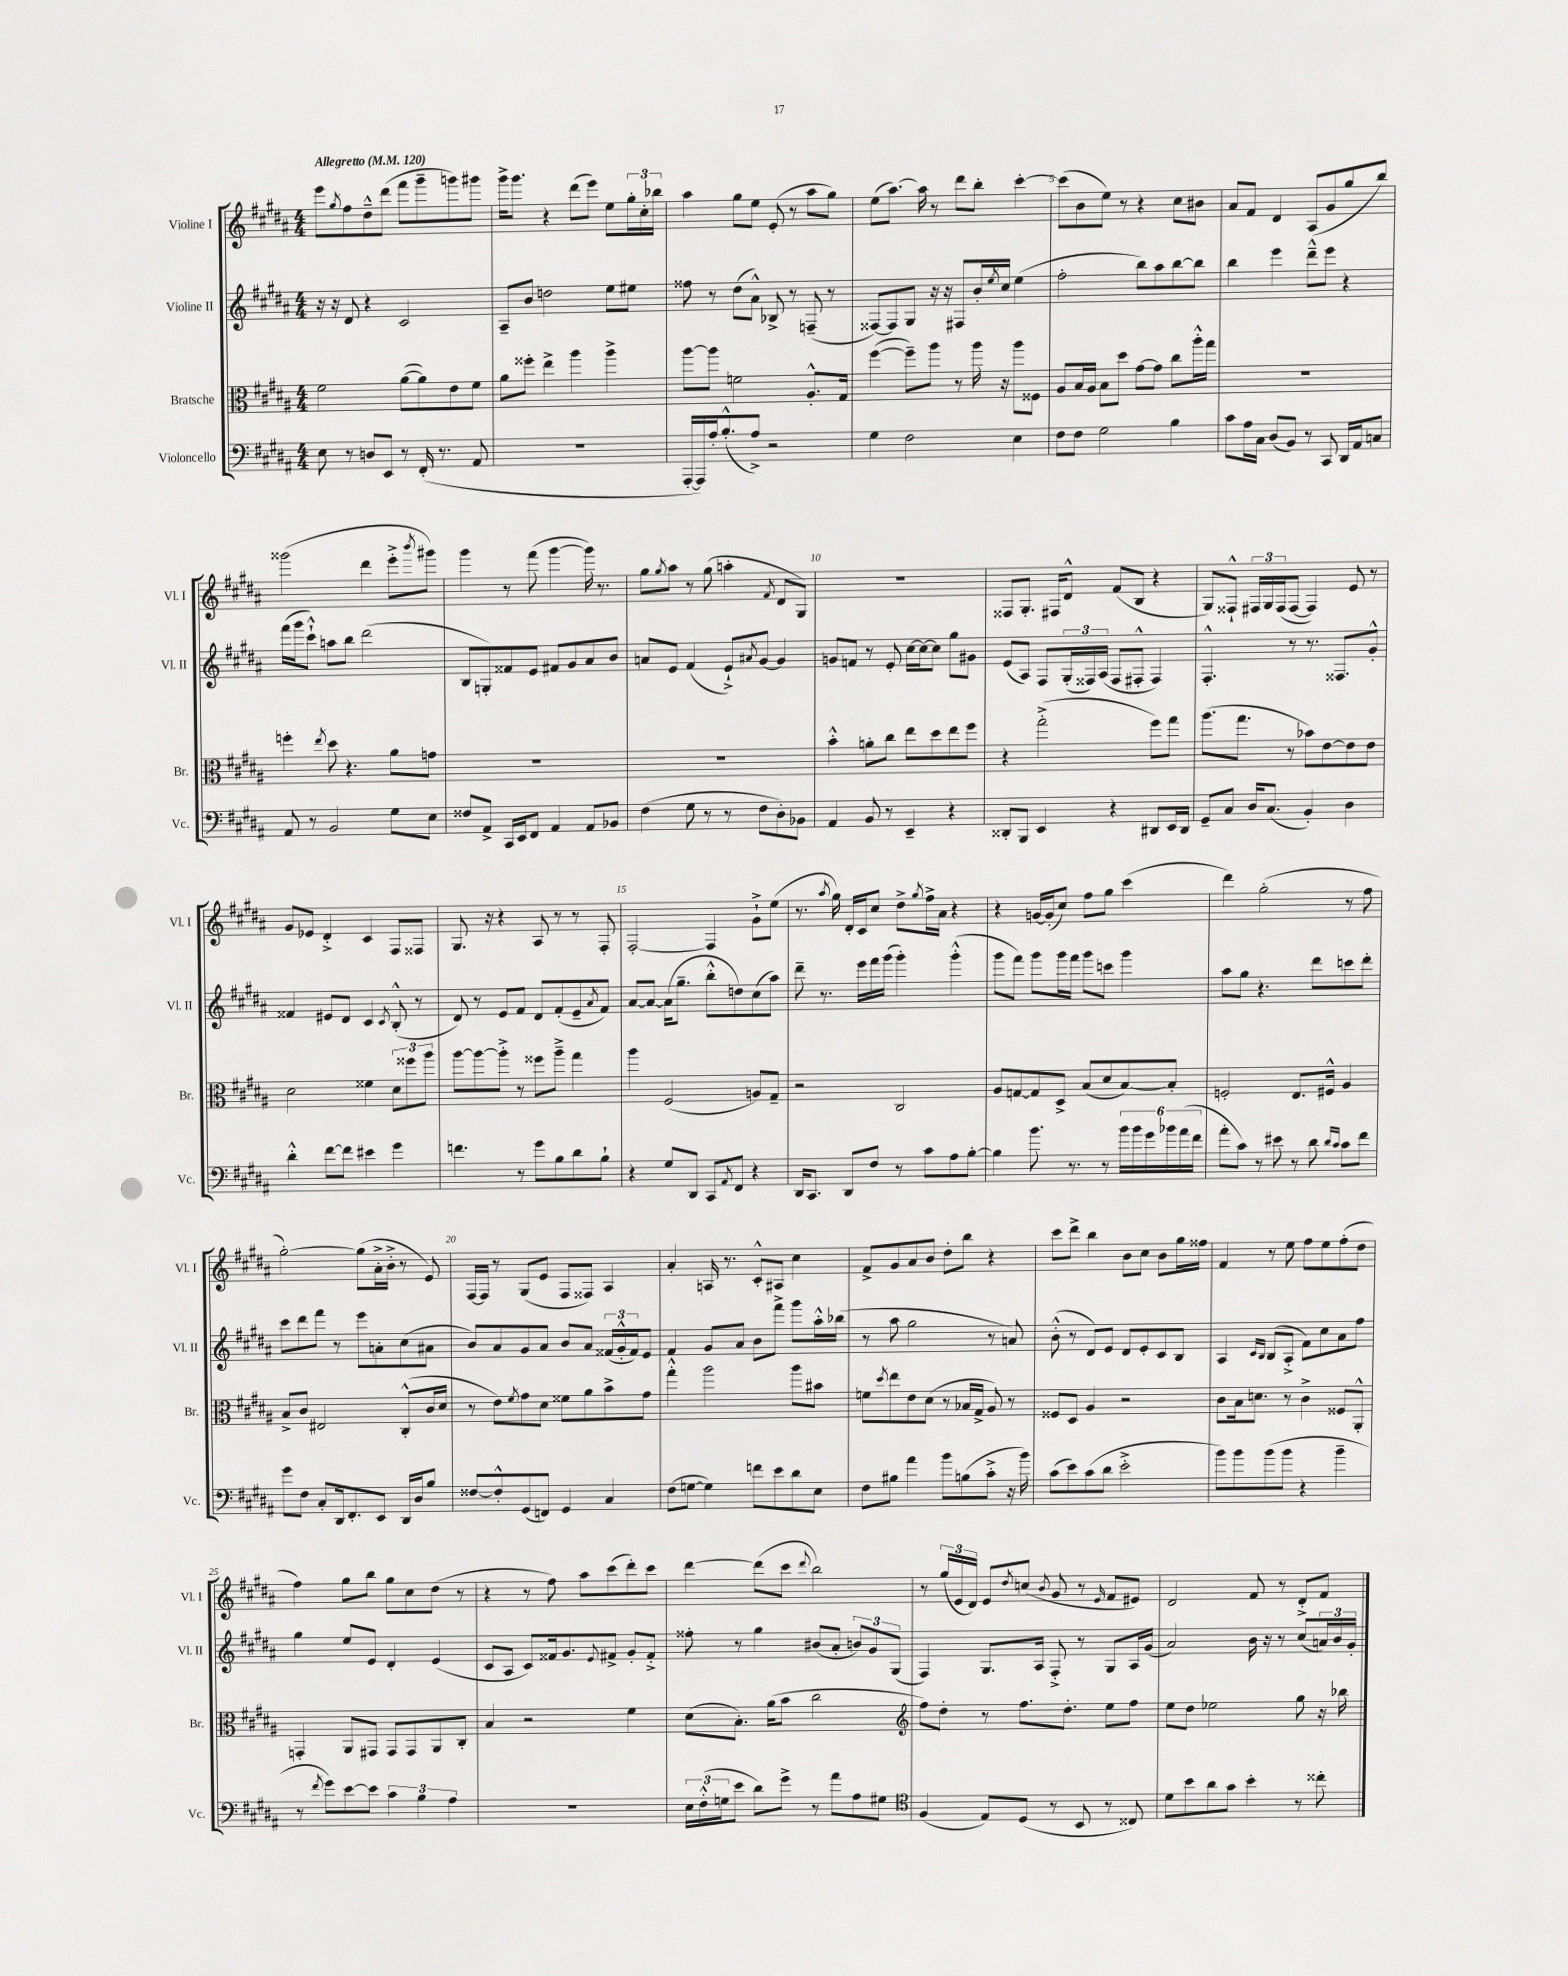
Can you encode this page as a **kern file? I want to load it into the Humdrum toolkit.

**kern	**kern	**kern	**kern
*staff4	*staff3	*staff2	*staff1
*clefF4	*clefC3	*clefG2	*clefG2
*k[f#c#g#d#a#]	*k[f#c#g#d#a#]	*k[f#c#g#d#a#]	*k[f#c#g#d#a#]
*M4/4	*M4/4	*M4/4	*M4/4
*MM120	*MM120	*MM120	*MM120
8E	2f#	16r	8eee
.	.	16r	.
.	.	.	8qgg#
8r	.	8d#	8ff#
8D	.	4r	8dd#~^^
8EE	.	.	(8ddd#
8r	([8a#	2c#	8fff#
(16FF#'	8a#])	.	8ggg#~
8.r	.	.	.
.	8e	.	8ggg)
8AA#	8f#	.	8ggg#
=	=	=	=
1r	8a#	8A#~	16ggg#^
.	.	.	8.ggg#
.	8ff##'	8b	.
.	4ee^	2dd	4r
.	4aa#	.	(8ddd#
.	.	.	8eee)
.	4aa#^	8ee	8ee
.	.	8ee#	24gg#'
.	.	.	24cc#'
.	.	.	24bb-
=	=	=	=
[16AAA#'	[8aa#	8ff##	4aa#
16AAA#])	.	.	.
16A#'	8aa#]	8r	.
(8.B'^^	.	.	.
.	2f	(8dd#	8gg#
8A#^)	.	8a#^^)	8ee
2r	.	8B-^	(8e'
.	.	8r	8r
.	8.A#'^^	(8F~	8aa#
.	.	8r	8gg#)
.	16G#	.	.
=	=	=	=
4G#	([4ff#	[8F##)	(8ee
.	.	8F##]	[8.aa#)
2F#	8ff#~])	8G#	.
.	.	.	16aa#]
.	8aa#	16r	8r
.	.	16r	.
.	8r	8F#	8ddd#
.	16aa#	16b'	8bb'
.	.	8qee	.
.	16r	16cc#	.
4E	8aa#	(4ee	[4ccc#'
.	8F##	.	.
=	=	=	=
8F#	8A#	2ff#'	(8ccc#]
8F#	16B	.	8b
.	16A#	.	.
2G#	8B	.	8ee)
.	8dd#	.	8r
.	[8g#	8bb)	4r
.	8g#]	8aa#	.
4B	8cc#	[8bb	8cc#
.	16aa#'^^	8bb]	8b#
.	16gg#	.	.
=	=	=	=
8c#	1r	4bb	8a#
16A#	.	.	8f#
16C#	.	.	.
(8D#	.	4eee	4d#
8BB)	.	.	.
8r	.	8ddd#~^^	(8A#
8CC#	.	8eee	8g#
16DD#	.	4r	8gg#
16AA#	.	.	.
8C	.	.	8bb)
=	=	=	=
8AA#	4ff'	(16fff#	(2ggg##
.	.	16ggg#	.
8r	.	8ccc#`^^)	.
.	8qee	.	.
2BB	8dd#	8aa	.
.	4.r	8bb	.
.	.	(2ddd#	4ddd#
8G#	8a#	.	8eee'^
.	.	.	8qbbb
8E	8g	.	8ggg#)
=	=	=	=
8F##	1r	8B	4ggg#
8AA#^	.	8G')	.
16CC#	.	8f##	8r
16EE	.	.	.
8FF#	.	8e	(8fff#
4AA#	.	8f#	[4ggg#
.	.	8g#	.
8AA#	.	8a#	16ggg#])
.	.	.	8.r
8BB-	.	8b	.
=	=	=	=
(4F#	1r	8a	8gg#
.	.	.	8qgg#
.	.	8e	8aa#
8G#	.	(4f#	8r
8r	.	.	(8gg#
8r	.	8e`^)	4aa'
.	.	8qa#	.
8F#	.	[8g#	.
.	.	.	8qf#
8D#')	.	4g#]	8d#
8BB-	.	.	8G#)
=	=	=	=
4AA#	4b'^^	8g	1r
.	.	8f	.
8BB	8a'	8r	.
8r	8cc#	8e'	.
4EE~	8ee	[16cc#	.
.	.	16cc#_	.
.	8dd#	8cc#]	.
4r	8ee	8gg#	.
.	8ff#	8g#	.
=	=	=	=
8DD##'	4r	(8e	8F##
8BBB	.	8A#)	8.G#'
4EE	(2gg#'^	8F#	.
.	.	.	16F#
.	.	(24G#'	8d#^^
.	.	24F##)	.
.	.	(24A#	.
4r	.	8F##	(8f#
.	.	8F#'^^	8B
8DD#	8ff#)	4F#)	4r
16EE	8gg#	.	.
16DD#	.	.	.
=	=	=	=
8GG#~	(8.aa#	4.F#'^^	8G#)
8C#	.	.	8F##`^^
.	8.gg#	.	.
16D#	.	.	24F#
.	.	.	24G#
(8.C#	.	.	.
.	.	.	(24F#
.	8r	8r	[8F#
4BB')	8b-)	8.r	4F#])
.	[8e	.	.
.	.	8.F##	.
4D#	8e]	.	8e
.	8e	8g#'^^	8r
=	=	=	=
4d#'^^	2d#	4f##	8g#
.	.	.	8e-
[8f#	.	8e#	4d#'^
8f#]	.	8d#	.
4e#	4f##	4c#	4c#
.	.	8qc#	.
4g#	12d#	(8B'^^	8F#
.	12ff##	.	.
.	.	8r	8F##
.	12aa#	.	.
=	=	=	=
4.f	[8aa#	8d#)	8.G#
.	8aa#_	8r	.
.	.	.	16r
.	8aa#'^]	8e	4r
8r	8r	8f#	.
8g#	8ff##	8d#	8A#
8B	8aa#~^	(8f#'	8r
8d#	4gg#	8e~	8r
.	.	8qa#	.
8B`	.	8f#)	8F#'
=	=	=	=
4r	4aa#	[8a#	[2F#'
.	.	8a#_	.
8G#	(2F#	(16a#]	.
.	.	8.gg#~	.
8DD#	.	.	.
8CC#	.	8bb'^^	4F#]
8qAA#	.	.	.
8FF#	.	8dd)	.
4r	8A)	(8cc#	8g#`^
.	8G#~	8aa#)	(8ee
=	=	=	=
16DD#	2r	8ddd#~	8.r
8.CC#	.	.	.
.	.	8.r	.
.	.	.	8qaa#
.	.	.	16gg#)
8DD#	.	.	16d#'
.	.	16eee	16c#
8F#	.	16fff#	8cc#
.	.	(16ggg#	.
8r	2C#	4ggg#')	8dd#^
.	.	.	8qgg#
8c#	.	.	16ff#^
.	.	.	16a#
8A#	.	(4ggg#'^^	4r
[8B'	.	.	.
=	=	=	=
4B]	8A#	8ggg#	4r
.	[8G	8fff#)	.
8.b	8G]	8ggg#	[16g
.	.	.	(16g']
.	8D#^	16ggg#	8cc#)
8.r	.	16fff#	.
.	(8B	8ggg#	8ff#
8r	8d#	8ccc	8gg#
24b	[8B)	4ggg#	(4ccc#
24b	.	.	.
24g#	.	.	.
24b-	8B']	.	.
(24a#	.	.	.
24f#	.	.	.
=	=	=	=
8a#'	2F'	8aa#	4ddd#)
8c#)	.	8gg#	.
8r	.	4.r	(2gg#'
8e#	.	.	.
8r	8.E	.	.
8d#	.	8ddd#	.
.	16F#^^	.	.
16qqd#	.	.	.
16qqc#	.	.	.
8c#	4A#	8ccc	8r
8f#	.	8ddd#'	8ff#
=	=	=	=
8g#	8B^	8ccc#	[2gg#')
8F#	8c#	8ddd#	.
8C#'	2E#	8fff#	.
16DD#	.	8r	.
8.FF#'	.	.	.
.	.	8eee	(8gg#]
8EE	.	8a'	16a#'^
.	.	.	16b'^
16DD#	(8C#'^^	(8cc#	8r
16D#	.	.	.
8B	16c#	8a#	8e)
.	16d#	.	.
=	=	=	=
[8F##	8r	8b)	[16F#
.	.	.	16F#]
8F##'^^]	8e)	8a#	8r
.	8qf#	.	.
(8GG#	8g#	8g#	(8G#
8FF)	8d#	8a#	8e
4GG#	8f##	8b	8F#
.	8a#	8a#	8F##)
4C#	8b^	(24f##	4A#
.	.	24g#'^^	.
.	.	24f##)	.
.	8g#	8e	.
=	=	=	=
(8F#	4gg#'^^	4f#	4a#'
[8G	.	.	.
4G])	2aa#	8g#	16A
.	.	.	8.r
.	.	8a#	.
8f	.	8b	8c#'^^
8e	.	8fff#^	8A#
8d#	8aa#	8ggg#	4cc#
8E	8b#	16aa#'^^	.
.	.	(16bb-	.
=	=	=	=
8F#	8f	8r	8f#^
.	8qdd#	.	.
8B#	8ee	8aa#	8g#
4a#	8e	2gg#	8a#
.	(8d#	.	8b
8b	8r	.	8dd#'
(8B	16B-	.	8bb
.	16G#^	.	.
8c#'^	8A#)	8r	4r
16r	8r	8a)	.
16b)	.	.	.
=	=	=	=
(8c#	8F##	(8b'^^	8ccc#
8e)	8D#	8r	8ddd#^
(8c#	4A#	8d#)	4bb
8d#	.	8e	.
2e'^	2r	8d#	8b
.	.	8e'	8cc#
.	.	8c#	8b
.	.	8B	16gg#
.	.	.	16ff##
=	=	=	=
8b)	8c#	4A#	4f#
8b	16B	.	.
.	8.d	.	.
.	.	16qqc#	.
.	.	16qqB	.
(8b	.	(8B	8r
8b	8r	8A#'^	8ee
4r	4c#^	8f#)	8ff#
.	.	8cc#	8ee
4b~	8F##	8a#	(8ff#'
.	8AA#'^^	8ff#	8dd#
=	=	=	=
8r	4GG'	4gg#	4ff#)
8qf#	.	.	.
8g#)	.	.	.
[8e	8AA#	8ee	8gg#
8e]	8GG#	8e	8bb
6c#	8GG#	4d#'	8gg#
.	8GG#	.	8cc#
6B	.	.	.
.	8AA#	(4e	(8dd#
6A#	.	.	.
.	8C#'	.	8r
=	=	=	=
1r	4B	8c#	4r
.	.	8A#	.
.	2r	8c#)	8r
.	.	16f##	8ff#)
.	.	8.g#	.
.	.	.	8aa#
.	.	8qqe	.
.	.	8f#^	(8ccc#
.	4f#	8g#'	8ddd#')
.	.	8f#'^	8ccc#
=	=	=	=
24E	(8d#	8ff##'	[4ddd#
(24F#'^^	.	.	.
24G	.	.	.
8e	8.B')	8r	.
8d#)	.	4gg#	(8ddd#]
.	(16a#	.	.
8g#^	8b	.	8ccc#
.	.	.	8qqddd#
8r	2cc#	(8b#	2bb)
8a#	.	8a#'	.
8A#	.	12b)	.
.	.	12g#	.
8G#	.	.	.
.	.	(12G#	.
=	=	=	=
*clefC4	*clefG2	*	*
(4F#	8ff#)	4F#)	8r
.	8dd#'	.	(24gg#
.	.	.	24e
.	.	.	24d#)
8E)	8r	8.G#	8e
.	.	.	8qdd#
(8D#	8.ff#	.	(8cc
.	.	16A#	.
.	.	.	8qb
8r	.	8F#'^	8g#
.	8.dd#'	.	.
8BB	.	8r	8r
.	.	.	16qqe
8r	8ee	8G#	8f#
8C##)	8ff#	16A#	8e#)
.	.	(16g#	.
=	=	=	=
8d#	8ee	2a#)	2d#
8b	8dd#	.	.
8a#	2ee-	.	.
8g#	.	.	.
4b'	.	16b	8f#
.	.	16r	.
.	.	8r	8r
8r	8gg#	(8cc#	8d#'^
8cc##'	16r	24a)	8f#
.	.	24b	.
.	16bb-	.	.
.	.	24g#'	.
==	==	==	==
*-	*-	*-	*-
